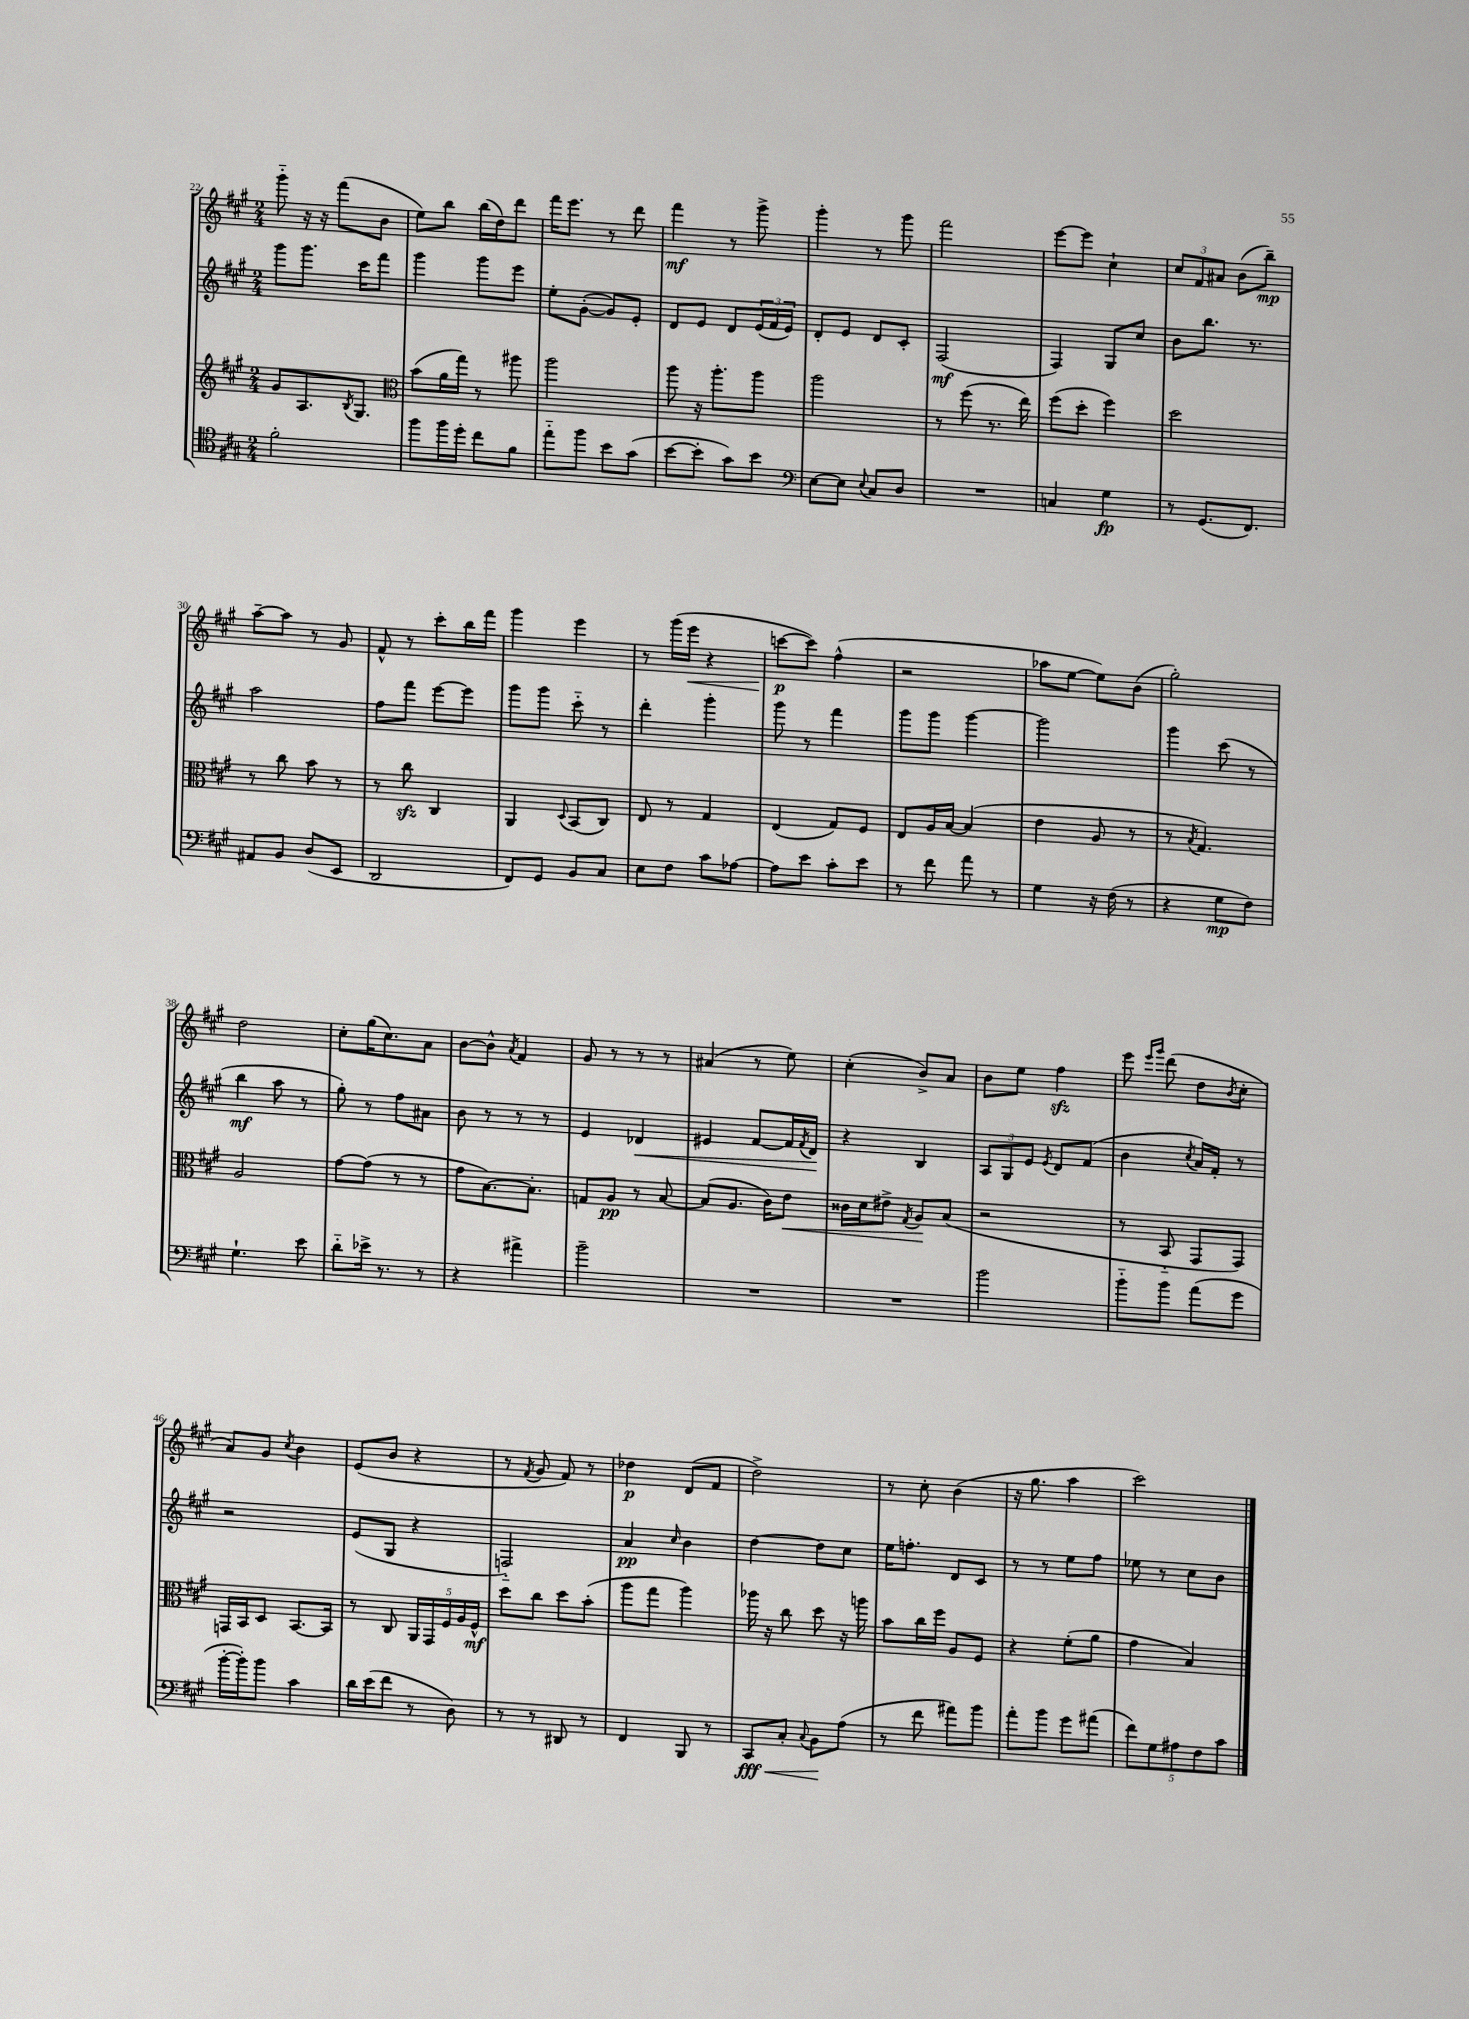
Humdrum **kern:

**kern	**dynam	**kern	**dynam	**kern	**dynam	**kern	**dynam
*part4	*part4	*part3	*part3	*part2	*part2	*part1	*part1
*staff4	*staff4	*staff3	*staff3	*staff2	*staff2	*staff1	*staff1
*clefC4	*	*clefG2	*	*clefG2	*	*clefG2	*
*k[f#c#g#]	*	*k[f#c#g#]	*	*k[f#c#g#]	*	*k[f#c#g#]	*
*M2/4	*	*M2/4	*	*M2/4	*	*M2/4	*
=22	=22	=22	=22	=22	=22	=22	=22
2f#'\	.	8g#/L	.	8ggg#\L	.	8ggg#\	.
.	.	8.A/	.	8.ggg#\J	.	16r	.
.	.	.	.	.	.	16r	.
.	.	.	.	.	.	(8fff#\L	.
.	.	8qB/	.	.	.	.	.
.	.	8.G#/J	.	16ccc#\KL	.	.	.
.	.	.	.	8fff#\J	.	8b\J	.
=23	=23	=23	=23	=23	=23	=23	=23
*	*	*clefC3	*	*	*	*	*
8ff#\L	.	(8b\L	.	4ggg#\	.	8ee\L)	.
16ff#\L	.	16a\L	.	.	.	8bb\J	.
16dd'\JJ	.	16gg#\JJ)	.	.	.	.	.
8cc#\L	.	8r	.	8ggg#\L	.	(16bb\LL	.
.	.	.	.	.	.	16dd\J)	.
8f#\J	.	8aa#X\	.	8eee\J	.	8ddd\J	.
=24	=24	=24	=24	=24	=24	=24	=24
8ee\L	.	2aa\	.	8ee'\L	.	16fff#\KL	.
.	.	.	.	.	.	8.eee\J	.
8ff#\J	.	.	.	([8g#'\J	.	.	.
8b\L	.	.	.	8g#/L])	.	8r	.
(8g#\J	.	.	.	8e'/J	.	8ddd\	.
=25	=25	=25	=25	=25	=25	=25	=25
[8b\L	.	8aa\	.	8d/L	.	4fff#\	mf
8b'\J]	.	16r	.	8e/J	.	.	.
.	.	8.aa'\L	.	.	.	.	.
8g#\L)	.	.	.	8d/L	.	8r	.
8b\J	.	8aa\J	.	(24e/L	.	8ggg#^\	.
.	.	.	.	24f#/	.	.	.
.	.	.	.	24e/JJ)	.	.	.
=26	=26	=26	=26	=26	=26	=26	=26
*clefF4	*	*	*	*	*	*	*
[8E\L	.	2aa\	.	8d'/L	.	4ggg#'\	.
8E\J]	.	.	.	8e/J	.	.	.
8qqE/	.	.	.	.	.	.	.
8C#/L	.	.	.	8d/L	.	8r	.
8D/J	.	.	.	8c#'/J	.	8ggg#\	.
=27	=27	=27	=27	=27	=27	=27	=27
2r	.	8r	.	(2F#/	mf	2fff#\	.
.	.	(8ff#\	.	.	.	.	.
.	.	8.r	.	.	.	.	.
.	.	16ee\)	.	.	.	.	.
=28	=28	=28	=28	=28	=28	=28	=28
4Cn/	.	(8ff#\L	.	4F#/)	.	[8eee\L	.
.	.	8dd'\J	.	.	.	8eee\J]	.
4G#\	fp	4ff#\)	.	8G#/L	.	4cc#`\	.
.	.	.	.	8cc#/J	.	.	.
=29	=29	=29	=29	=29	=29	=29	=29
8r	.	2dd\	.	8b\L	.	12cc#/L	.
.	.	.	.	.	.	12f#/	.
(8.GG#/L	.	.	.	8.bb\J	.	.	.
.	.	.	.	.	.	12a#X/J	.
.	.	.	.	.	.	(8b\L	.
8.FF#/J)	.	.	.	8.r	.	.	.
.	.	.	.	.	.	8bb~\J)	mp
!!LO:LB:g=z
=30	=30	=30	=30	=30	=30	=30	=30
8AA#X/L	.	8r	.	2aa\	.	[8aa~\L	.
8BB/J	.	8cc#\	.	.	.	8aa\J]	.
(8D/L	.	8b\	.	.	.	8r	.
8EE/J	.	8r	.	.	.	8g#/	.
=31	=31	=31	=31	=31	=31	=31	=31
2DD/	.	8r	.	8ff#\L	.	8f#^^/	.
.	.	8cc#zz\	.	8fff#\J	.	8r	.
.	.	4C#/	.	[8eee\L	.	8ccc#'\L	.
.	.	.	.	8eee\J]	.	16bb\L	.
.	.	.	.	.	.	16fff#\JJ	.
=32	=32	=32	=32	=32	=32	=32	=32
8FF#/L)	.	4AA/	.	8ggg#\L	.	4ggg#\	.
8GG#/J	.	.	.	8ggg#\J	.	.	.
.	.	8qqD/	.	.	.	.	.
8BB/L	.	(8BB/L	.	8ccc#\	.	4eee\	.
8C#/J	.	8C#/J)	.	8r	.	.	.
=33	=33	=33	=33	=33	=33	=33	=33
8E\L	.	8E/	.	4ddd'\	.	8r	.
8F#\J	.	8r	.	.	.	(16ggg#\LL	.
!	!	!	!	!	!	!	!LO:HP:b
.	.	.	.	.	.	16eee\JJ	<
8c#\L	.	4G#/	.	4ggg#'\	.	4r	.
[8A-X\J	.	.	.	.	.	.	.
=34	=34	=34	=34	=34	=34	=34	=34
8A-\L]	.	(4E/	.	8ggg#\	.	[8cccn\L	p
8e\J	.	.	.	8r	.	8ccc\J])	[
8c#'\L	.	8G#/L)	.	4fff#\	.	(4ff#^^\	.
8e\J	.	8F#/J	.	.	.	.	.
=35	=35	=35	=35	=35	=35	=35	=35
8r	.	8E/L	.	8ggg#\L	.	2r	.
8f#\	.	16A/L	.	8ggg#\J	.	.	.
.	.	[16B/JJ	.	.	.	.	.
8a\	.	(4B/]	.	[4ggg#\	.	.	.
8r	.	.	.	.	.	.	.
=36	=36	=36	=36	=36	=36	=36	=36
4G#\	.	4e\	.	2ggg#\]	.	8aa-X\L	.
.	.	.	.	.	.	[8ee\J	.
16r	.	8A/	.	.	.	8ee\L])	.
(16F#\	.	.	.	.	.	.	.
8r	.	8r	.	.	.	(8b\J	.
=37	=37	=37	=37	=37	=37	=37	=37
4r	.	8r	.	4ggg#\	.	2gg#'\)	.
.	.	8qB/	.	.	.	.	.
.	.	4.G#/)	.	.	.	.	.
8G#\L	mp	.	.	(8ccc#\	.	.	.
8F#\J)	.	.	.	8r	.	.	.
!!LO:LB:g=z
=38	=38	=38	=38	=38	=38	=38	=38
4.G#`\	.	2A/	.	4bb\	mf	2dd\	.
.	.	.	.	8aa\	.	.	.
8e\	.	.	.	8r	.	.	.
=39	=39	=39	=39	=39	=39	=39	=39
8d\L	.	[8g#\L	.	8gg#'\)	.	8cc#'\L	.
16e-X^\Jk	.	(8g#\J]	.	8r	.	(16gg#\K	.
8.r	.	.	.	.	.	8.cc#\)	.
.	.	8r	.	8ff#\L	.	.	.
8r	.	8r	.	8a#X\J	.	8a\J	.
=40	=40	=40	=40	=40	=40	=40	=40
4r	.	8g#\L	.	8b\	.	[8b\L	.
.	.	[8.B\)	.	8r	.	8b^^\J]	.
.	.	.	.	.	.	8qa/	.
4a#X^\	.	.	.	8r	.	4f#/	.
.	.	8.B'\J]	.	.	.	.	.
.	.	.	.	8r	.	.	.
=41	=41	=41	=41	=41	=41	=41	=41
2b~\	.	8Gn/L	.	4e/	.	8g#/	.
.	.	8A/J	pp	.	.	8r	.
!	!	!	!	!	!LO:HP:b	!	!
.	.	8r	.	4d-X/	<	8r	.
.	.	[8B/	.	.	.	8r	.
=42	=42	=42	=42	=42	=42	=42	=42
2r	.	(8B/L]	.	4e#X/	.	(4a#X/	.
.	.	8.A/J	.	.	.	.	.
.	.	.	.	[8f#/L	.	8r	.
.	.	16c#\KL)	.	.	.	.	.
!	!	!	!LO:HP:b	!	!	!	!
.	.	8e\J	<	16f#/L]	.	8ee\)	.
.	.	.	.	8qf#/	.	.	.
.	.	.	.	16d/JJ	.	.	.
.	.	.	.	.	[	.	.
=43	=43	=43	=43	=43	=43	=43	=43
2r	.	16c##X\LL	.	4r	.	(4cc#'\	.
.	.	16d\J	.	.	.	.	.
.	.	8e#X^\J	.	.	.	.	.
.	.	8qG#/	.	.	.	.	.
.	.	8A/L	.	4B/	.	8b^/L)	.
.	.	(8B/J	[	.	.	8a/J	.
=44	=44	=44	=44	=44	=44	=44	=44
2b\	.	2r	.	12A/L	.	8b\L	.
.	.	.	.	12G#/	.	.	.
.	.	.	.	.	.	8ee\J	.
.	.	.	.	12e/J	.	.	.
.	.	.	.	8qe/	.	.	.
.	.	.	.	8d/L	.	4ff#zz\	.
.	.	.	.	(8f#/J	.	.	.
=45	=45	=45	=45	=45	=45	=45	=45
8b\L	.	8r	.	4b\	.	8eee\	.
.	.	.	.	.	.	16qqeee/LL	.
.	.	.	.	.	.	16qqggg#/JJ	.
8b\J	.	8BB/	.	.	.	(8ddd\	.
.	.	.	.	8qcc#/	.	.	.
(8a\L	.	8GG#/L	.	16a/LL)	.	8dd\L	.
.	.	.	.	16f#'/JJ	.	.	.
.	.	.	.	.	.	8qb/	.
8g#\J	.	8GG#/J)	.	8r	.	8cc#'\J	.
!!LO:LB:g=z
=46	=46	=46	=46	=46	=46	=46	=46
[16b'\LL	.	16GGn/LL	.	2r	.	8a/L)	.
16b'\J])	.	16BB/J	.	.	.	.	.
8b\J	.	8D/J	.	.	.	8g#/J	.
.	.	.	.	.	.	8qcc#/	.
4c#\	.	[8.BB/L	.	.	.	4b\	.
.	.	16BB/Jk]	.	.	.	.	.
=47	=47	=47	=47	=47	=47	=47	=47
16d\LL	.	8r	.	(8e/L	.	(8e/L	.
(16e\J	.	.	.	.	.	.	.
8f#\J	.	8C#/	.	8G#/J	.	8b/J	.
8r	.	20AA/LL	.	4r	.	4r	.
.	.	20GG#/	.	.	.	.	.
.	.	20F#/	.	.	.	.	.
8D\)	.	.	.	.	.	.	.
.	.	20A/	.	.	.	.	.
.	.	20F#^^/JJ	mf	.	.	.	.
=48	=48	=48	=48	=48	=48	=48	=48
8r	.	8dd\L	.	2Fn/)	.	8r	.
.	.	.	.	.	.	8qf#/	.
8r	.	8cc#\J	.	.	.	8g#/	.
8DD#X/	.	8dd\L	.	.	.	8f#/)	.
8r	.	(8b'\J	.	.	.	8r	.
=49	=49	=49	=49	=49	=49	=49	=49
4FF#/	.	8aa\L	.	4a/	pp	4dd-X\	p
.	.	8gg#\J	.	.	.	.	.
.	.	.	.	16qqcc#/	.	.	.
8BBB/	.	4aa\)	.	4b\	.	(8d/L	.
8r	.	.	.	.	.	8f#/J	.
=50	=50	=50	=50	=50	=50	=50	=50
!	!LO:HP:b	!	!	!	!	!	!
8CC#/L	< fff	16aa-X\	.	[4dd\	.	2dd^\)	.
.	.	16r	.	.	.	.	.
8C#'/J	.	8cc#\	.	.	.	.	.
8qqC#/	.	.	.	.	.	.	.
8BB\L	.	8dd\	.	8dd\L]	.	.	.
(8A\J	[	16r	.	8cc#\J	.	.	.
.	.	16aan\	.	.	.	.	.
=51	=51	=51	=51	=51	=51	=51	=51
8r	.	8b\L	.	16ee\KL	.	8r	.
.	.	.	.	8.ffn'\J	.	.	.
8f#\	.	16cc#\L	.	.	.	8cc#'\	.
.	.	16ff#\JJ	.	.	.	.	.
8a#X\L)	.	8A/L	.	8d/L	.	(4b\	.
8b\J	.	8F#/J	.	8c#/J	.	.	.
=52	=52	=52	=52	=52	=52	=52	=52
8a'\L	.	4r	.	8r	.	16r	.
.	.	.	.	.	.	8.gg#\	.
8b\J	.	.	.	8r	.	.	.
8g#\L	.	(8f#'\L	.	8ee\L	.	4aa\	.
(8a#X\J	.	8a\J	.	8ff#\J	.	.	.
=53	=53	=53	=53	=53	=53	=53	=53
10f#\L)	.	4g#\	.	8ee-X\	.	2ccc#\)	.
10G#\	.	.	.	.	.	.	.
.	.	.	.	8r	.	.	.
10A#X\	.	.	.	.	.	.	.
.	.	4B/)	.	8cc#\L	.	.	.
10F#\	.	.	.	.	.	.	.
.	.	.	.	8b\J	.	.	.
10c#\J	.	.	.	.	.	.	.
==	==	==	==	==	==	==	==
*-	*-	*-	*-	*-	*-	*-	*-
